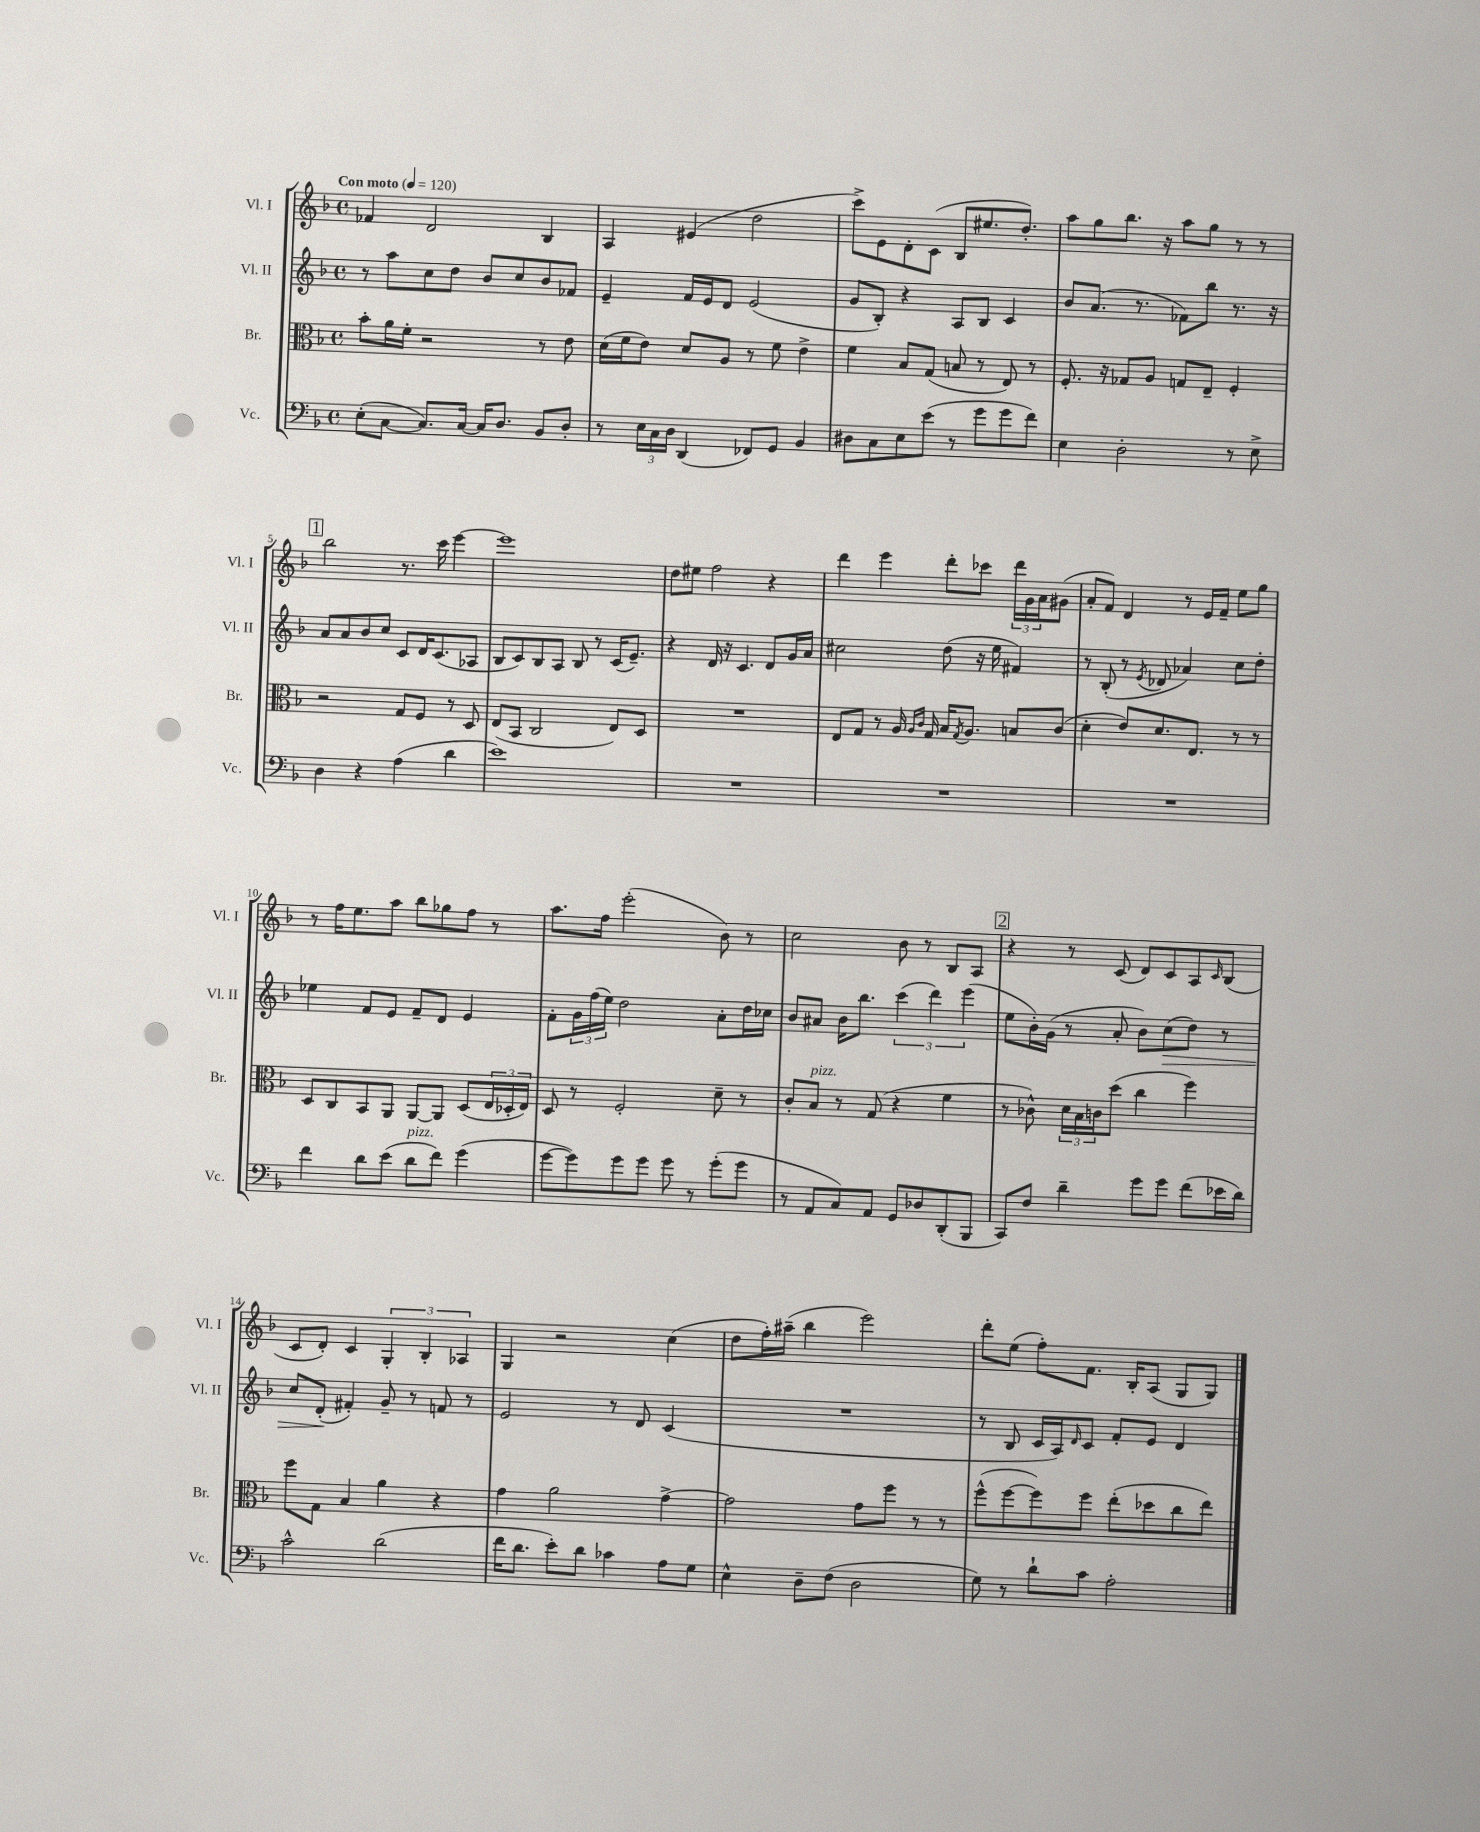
<<
\new StaffGroup <<
\new Staff = "s0" \with { instrumentName = "Vl. I" shortInstrumentName = "Vl. I" } {
    \clef treble \key f \major \defaultTimeSignature \time 4/4 \tempo "Con moto" 4 = 120
    fes'4 d'2 bes4 |
    a4 eis'4( d''2 |
    c'''8->) e'8 d'8-. c'8( bes8 eis''8. d''8.-.) |
    a''8 g''8 bes''8. r16 a''8 g''8 r8 r8 |
    \mark \markup { \box "1" } bes''2 r8. c'''16 e'''4~ |
    e'''1 |
    d''8 eis''8 f''2 r4 |
    d'''4 e'''4 d'''8-. ces'''8 \tuplet 3/2 { d'''16 g'16 a'16 } gis'8( |
    a'8-. f'8) d'4 r8 e'16 f'16-- e''8 g''8 |
    r8 f''16 e''8. a''8 bes''8 ges''8 f''8 r8 |
    a''8. f''16 e'''2-.( bes'8) r8 |
    c''2 bes'8 r8 bes8 a8 |
    \mark \markup { \box "2" } r4 r8 c'8( d'8) c'8 a8 \grace { c'16 } bes8( |
    c'8 d'8-.) c'4 \tuplet 3/2 { g4-. bes4-. aes4 } |
    g4 r2 c''4( |
    d''8 f''16-.) ais''16--( bes''4 e'''2) |
    d'''8-. e''8( f''8-.) f'8. bes16-. a8( g8 g8) \bar "|." |
}
\new Staff = "s1" \with { instrumentName = "Vl. II" shortInstrumentName = "Vl. II" } {
    \clef treble \key f \major \defaultTimeSignature \time 4/4
    r8 a''8 c''8 d''8 bes'8 c''8 bes'8 fes'8 |
    e'4-- f'16 e'16 d'8 e'2( |
    g'8 bes8-.) r4 a8 bes8 c'4 |
    bes'8 a'8.( r8. fes'8) bes''8 r8. r16 |
    \mark \markup { \box "1" } a'8 a'8 bes'8 c''8 c'8 d'16 c'8.( aes8 |
    bes8 c'8) bes8 a8 bes8 r8 c'16( e'8.--) |
    r4 d'16 r16 c'4. d'8 g'16 a'16 |
    cis''2 d''8( r16 e''16 fis'4) |
    r8 bes8-.( r8 \acciaccatura { e'8 } des'8 aes'4) c''8 d''8-. |
    ees''4 f'8 e'8 f'8-- d'8 e'4 |
    f'8-. \tuplet 3/2 { g'16 f''16( e''16) } d''2 a'8-. d''16 ces''16 |
    bes'8 ais'8 bes'16 bes''8. \tuplet 3/2 { c'''4( d'''4) e'''4( } |
    \mark \markup { \box "2" } e''8 bes'16-.) g'16( r8 a'8-. bes'8) c''8\>( d''8) r8 |
    c''8 d'8-.\!( fis'4-.) g'8-- r8 f'8 r8 |
    e'2 r8 d'8 c'4( |
    R1 |
    r8 bes8 c'16 a16) \grace { d'16 } c'8 f'8-. e'8 d'4 \bar "|." |
}
\new Staff = "s2" \with { instrumentName = "Br." shortInstrumentName = "Br." } {
    \clef alto \key f \major \defaultTimeSignature \time 4/4
    bes'8-. a'16 f'16-. r2 r8 e'8 |
    d'16( f'16 e'8) d'8 a8 r8 f'8 e'4-> |
    f'4 bes8 g8( b8 r8 e8) r8 |
    f8.-. r16 ges8 a8 g8 e8-- f4-. |
    \mark \markup { \box "1" } r2 g8 f8 r8 d8 |
    e8( bes,8 c2 e8) d8 |
    R1 |
    e8 g8 r8 a16 \grace { a16 c'16 } g16 bes16 \acciaccatura { g8 } a8. b8 c'8( |
    d'4-. e'8) d'8. e8. r8 r8 |
    d8 c8 bes,8 a,8 a,8~ a,8 d8( \tuplet 3/2 { e16 des16-. e16) } |
    d8 r8 f2-. d'8-- r8 |
    c'8-. bes8^\markup { \italic "pizz." } r8 g8( r4 f'4 |
    \mark \markup { \box "2" } r8 ces'8-^) \tuplet 3/2 { d'16 bes16 c'16 } d''8( c''4 f''4) |
    f''8 g8 bes4 a'4 r4 |
    g'4 a'2 g'4~-> |
    g'2 g'8 f''8 r8 r8 |
    f''8-^( f''8~ f''8) f''8 e''8-.( des''8 c''8 e''8) \bar "|." |
}
\new Staff = "s3" \with { instrumentName = "Vc." shortInstrumentName = "Vc." } {
    \clef bass \key f \major \defaultTimeSignature \time 4/4
    e8-.( c8~ c8.) c16~ c16 d8. bes,8 d8-. |
    r8 \tuplet 3/2 { e16 c16 d16 } d,4( fes,8) g,8 bes,4 |
    dis8 c8 e8 e'8( r8 g'8 g'8 f'8) |
    e4 d2-. r8 e8-> |
    \mark \markup { \box "1" } d4 r4 a4( d'4 |
    e'1) |
    R1 |
    R1 |
    R1 |
    f'4 d'8 e'8( d'8^\markup { \italic "pizz." } f'8) g'4( |
    g'8~ g'8) g'8 g'8 g'8 r8 g'8-.( g'8 |
    r8 a,8 c8) a,8 g,8 des8 d,8-.( bes,,8 |
    \mark \markup { \box "2" } c,8) f8 d'4-- g'8 g'8 f'8( ees'16 d'16) |
    c'2-^ d'2( |
    f'16 d'8. e'8-.) d'8 ces'4 a8 g8 |
    e4-^ d8-- f8( d2 |
    g8) r8 d'8-! c'8 a2-. \bar "|." |
}
>>
>>
